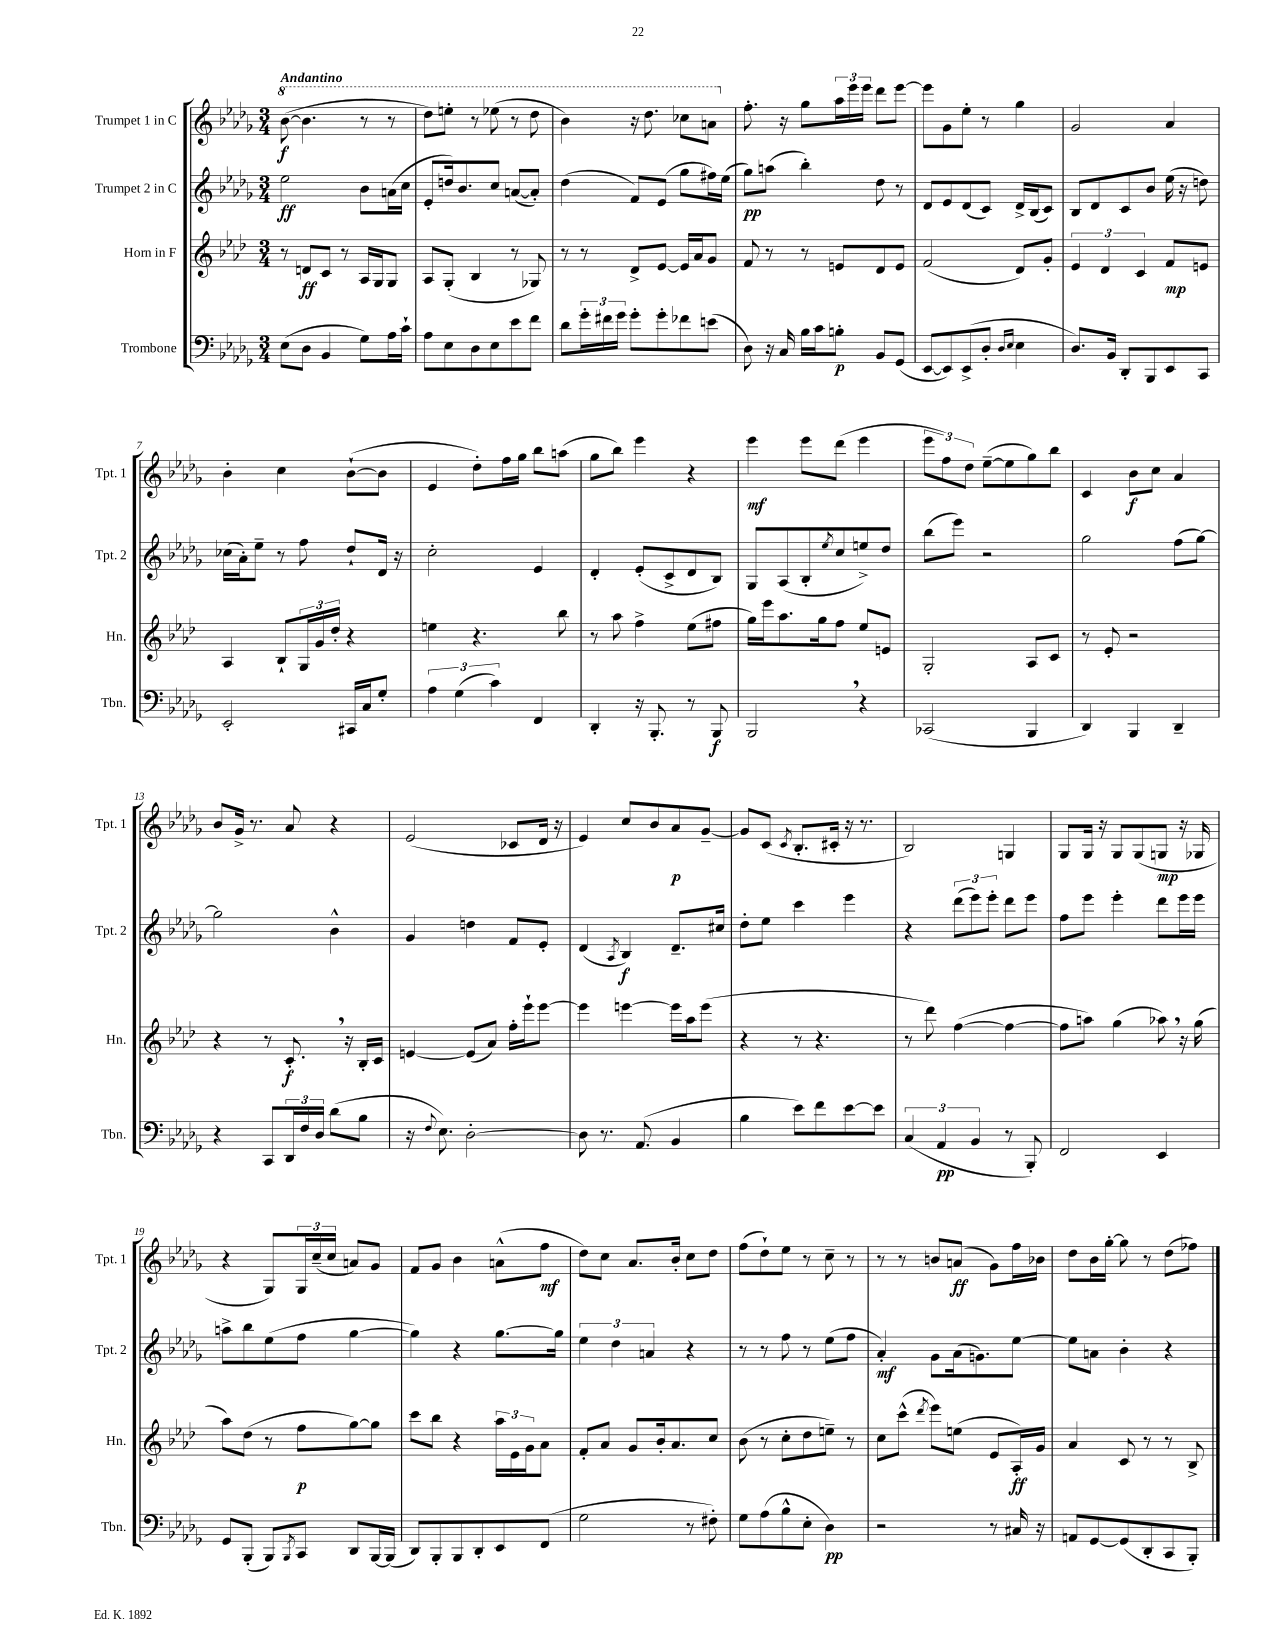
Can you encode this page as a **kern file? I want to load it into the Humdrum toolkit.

**kern	**kern	**kern	**kern
*staff4	*staff3	*staff2	*staff1
*clefF4	*clefG2	*clefG2	*clefG2
*k[b-e-a-d-g-]	*k[b-e-a-d-]	*k[b-e-a-d-g-]	*k[b-e-a-d-g-]
*M3/4	*M3/4	*M3/4	*M3/4
(8E-\L	8r	2ee-\	([8bb-\
8D-\J	8d/L	.	4.bb-\]
4BB-/	8c/J	.	.
.	8r	.	.
8G-\L)	16A-/LL	8b-\L	8r
.	16G/J	.	.
16A-\L	8G/J	(16a\L	8r
16c`\JJ	.	16cc\JJ	.
=	=	=	=
8A-\L	8A-/L	8e-'/L	8ddd-\L)
8E-\	(8G'/J	16dd/k)	8eee'\J
.	.	8.b-/	.
8D-\	4B-/	.	8r
8E-\	.	8cc/J	(8eee-\
8e-\	8r	([8a/L	8r
8f\J	8G-/)	8a'/]J)	8ddd-\
=	=	=	=
8d-\L	8r	(4dd-\	4bb-\)
24g-'\L	8r	.	.
24f#\	.	.	.
24g-\JJ	.	.	.
8g-'\L	8d-^/L	8f/L)	16r
.	.	.	8.ddd-\
8g-'\	[8e-/J	(8e-/J	.
8f-\	16e-/]LL	8gg-\L	8ccc-\L
.	16a-/J	.	.
(8e\J	8g/J	16ff#\L)	8aa\J
.	.	(16ee-\JJ	.
=	=	=	=
8D-\)	8f/	8gg-\L)	8.ff'\
16r	8r	(8aa\J	.
16C/	.	.	16r
16B-\LL	8r	4bb-'\)	8gg-\L
16c\J	.	.	.
8B'\J	8e/L	.	24aa-\L
.	.	.	24eee-\
.	.	.	24eee-\JJ
8BB-/L	8d-/	8dd-\	8ddd-\L
(8GG-/J	8e/J	8r	[8eee-\J
=	=	=	=
[8EE-/L	(2f/	8d-/L	8eee-\]L
8EE-/])	.	8e-/	8g-\
(8EE-^/	.	(8d-/	8ee-'\J
8D-'/J	.	8c/J)	8r
16qqD-/LL	.	.	.
16qqE-/JJ	.	.	.
4E-\	8d-/L)	16d-^/LL	4gg-\
.	.	(16B-/J	.
.	8g'/J	8c/J)	.
=	=	=	=
8.D-/L)	6e-/	8B-/L	2g-/
.	.	8d-/	.
.	6d-/	.	.
16BB-/Jk	.	.	.
8DD-'/L	.	8c/	.
.	6c/	.	.
8BBB-/	.	8b-/J	.
8EE-/	8f/L	(16ee-\	4a-/
.	.	16r	.
8CC/J	8e/J	8dd\)	.
=	=	=	=
2EE-'/	4A-/	(16cc-\LL	4b-'\
.	.	16a-'\J)	.
.	.	8ee-~\J	.
.	8B-`/L	8r	4cc\
.	24G/L	8ff\	.
.	24g/	.	.
.	24dd-'/JJ	.	.
16CC#/LL	4r	8dd-`/L	([8b-`\L
16C/J	.	.	.
8G-'/J	.	16d-/Jk	8b-\]J
.	.	16r	.
=	=	=	=
6A-\	4ee\	2cc'\	4e-/
(6G-\	.	.	.
.	4.r	.	8dd-'\L)
6c\)	.	.	.
.	.	.	16ff\L
.	.	.	16gg-\JJ
4FF/	.	4e-/	8bb-\L
.	8bb-\	.	(8aa\J
=	=	=	=
4DD-'/	8r	4d-'/	8gg-\L
.	8aa-\	.	8bb-\J)
16r	4ff^\	(8e-'/L	4eee-\
8.BBB-'/	.	.	.
.	.	8c^/	.
8r	(8ee-\L	8d-/	4r
8BBB-/	8ff#\J	8B-/J)	.
=	=	=	=
2BBB-/	16gg\LL)	8G-/L	4eee-\
.	16eee-\J	.	.
.	8.aa-\	(8A-/	.
.	.	8B-'/	8eee-\L
.	16gg\k	.	.
.	.	8qee-/	.
.	8ff\J	8cc/	(8ddd-\J
4r	8ee-/L	8ee^/)	4eee-\
.	8e/J	8dd-/J	.
=	=	=	=
(2CC-/	2G'/	(8bb-\L	12eee-\L
.	.	.	12ff\)
.	.	8eee-\J)	.
.	.	.	12dd-\J
.	.	2r	([8ee-~\L
.	.	.	8ee-\]
4BBB-/	8A-/L	.	8gg-\)
.	8c/J	.	8bb-\J
=	=	=	=
4DD-/)	8r	2gg-\	4c/
.	8e-'/	.	.
4BBB-/	2r	.	8b-\L
.	.	.	8cc\J
4DD-~/	.	(8ff\L	4a-/
.	.	[8gg-\J)	.
=	=	=	=
4r	4r	2gg-\]	8b-/L
.	.	.	16g-^/Jk
.	.	.	8.r
8CC/L	8r	.	.
24DD-/L	8.c'/	.	8a-/
24F/	.	.	.
24D-/JJ	.	.	.
(8d-\L	.	4b-^^\	4r
.	16r	.	.
8B-\J	16B-'/LL	.	.
.	16c/JJ	.	.
=	=	=	=
16r	[4e/	4g-/	(2e-/
8qqF/	.	.	.
8.E-\)	.	.	.
[2D-'\	(8e/]L	4dd\	.
.	8a-/J)	.	.
.	16ff'\LL	8f/L	8c-/L
.	16eee-`\J	.	.
.	[8eee-\J	8e-'/J	16d-/Jk
.	.	.	16r
=	=	=	=
8D-\]	4eee-\]	(4d-/	4e-/)
8.r	.	.	.
.	.	8qA-/	.
.	[4eee\	4B-/)	8cc/L
(8.AA-/	.	.	.
.	.	.	8b-/
4BB-/	16eee\]LL	8.d-~/L	8a-/
.	16aa-\J	.	.
.	(8eee\J	.	[8g-~/J
.	.	16cc#/Jk	.
=	=	=	=
4B-\	4r	8dd-'\L	8g-/]L
.	.	8ee-\J	(8c/J
.	.	.	8qc/
8e-\L)	8r	4ccc\	8.B-'/L
8f\	4.r	.	.
.	.	.	16c#'/Jk
[8e-\	.	4eee-\	16r
.	.	.	8.r
8e-\]J	.	.	.
=	=	=	=
(6C/	8r	4r	2B-/)
.	8ddd-\)	.	.
6AA-/	.	.	.
.	([4ff\	(12ddd-\L	.
6BB-/	.	12eee-\)	.
.	.	12eee-'\J	.
8r	4ff\_	8ddd-\L	4G/
8BBB-'/)	.	8eee-\J	.
=	=	=	=
2FF/	8ff\]L	8ff\L	8G-/L
.	8aa\J)	8eee-\J	16G-/Jk
.	.	.	16r
.	(4gg\	4eee-'\	8G-/L
.	.	.	(8G-/
4EE-/	8aa-\)	8ddd-\L	8G/J
.	16r	16eee-\L	16r
.	(16gg\	16eee-\JJ	16G-/
=	=	=	=
8GG-/L	8aa-\L)	8aa^\L	4r
(8BBB-'/J	(8dd-\J	8bb-\	.
8BBB-/L)	8r	(8ee-\	8G-/L)
8qBBB-/	.	.	.
8CC/J	8ff\L	8ff\J	24G-/L
.	.	.	(24cc~/
.	.	.	24cc/JJ
8DD-/L	[8gg\)	[4gg-\	8a/L)
[16BBB-/L	8gg\]J	.	8g-/J
(16BBB-/]JJ	.	.	.
=	=	=	=
8DD-/L)	8ccc\L	4gg-\])	8f/L
8BBB-'/	8bb-\J	.	8g-/J
8BBB-/	4r	4r	4b-\
8DD-'/	.	.	.
8EE-/	24aa-\LL	[8.gg-\L	(8a^^\L
.	24e-\	.	.
.	24g\J	.	.
(8FF/J	8a-\J	.	8ff\J
.	.	16gg-\]Jk	.
=	=	=	=
2G-\	8f'/L	6ee-\	8dd-\L)
.	8a-/J	.	8cc\J
.	.	6dd-\	.
.	8g/L	.	8.a-/L
.	.	6a/	.
.	16b-'/k	.	.
.	8.a-/	.	16b-'/Jk
8r	.	4r	8cc\L
8F#'\)	8cc/J	.	8dd-\J
=	=	=	=
8G-\L	(8b-\	8r	(8ff\L
(8A-\	8r	8r	8dd-`\)
8B-^^\	8cc'\L	8ff\	8ee-\J
8E-'\J	8dd-\	8r	8r
4D-\)	8ee~\J)	(8ee-\L	8cc~\
.	8r	8ff\J	8r
=	=	=	=
2r	8cc\L	4a-'/)	8r
.	(8ccc^^\J	.	8r
.	8qddd-/	.	.
.	8eee-\L)	8g-\L	8b/L
.	(8ee\J	(16a-\k	(8a/J
.	.	8.g\)	.
8r	8e-/L	.	8g-\L)
16C#/	16A-'/L)	[8ee-\J	16ff\L
16r	16g/JJ	.	16b-\JJ
=	=	=	=
8AA/L	4a-/	8ee-\]L	8dd-\L
[8GG-/	.	8a\J	16b-\L
.	.	.	[16gg-'\JJ
(8GG-/]	8c/	4b-'\	8gg-\]
8DD-'/	8r	.	8r
8CC/	8r	4r	(8dd-\L
8BBB-'/J)	8B-^/	.	8ff-\J)
==	==	==	==
*-	*-	*-	*-
